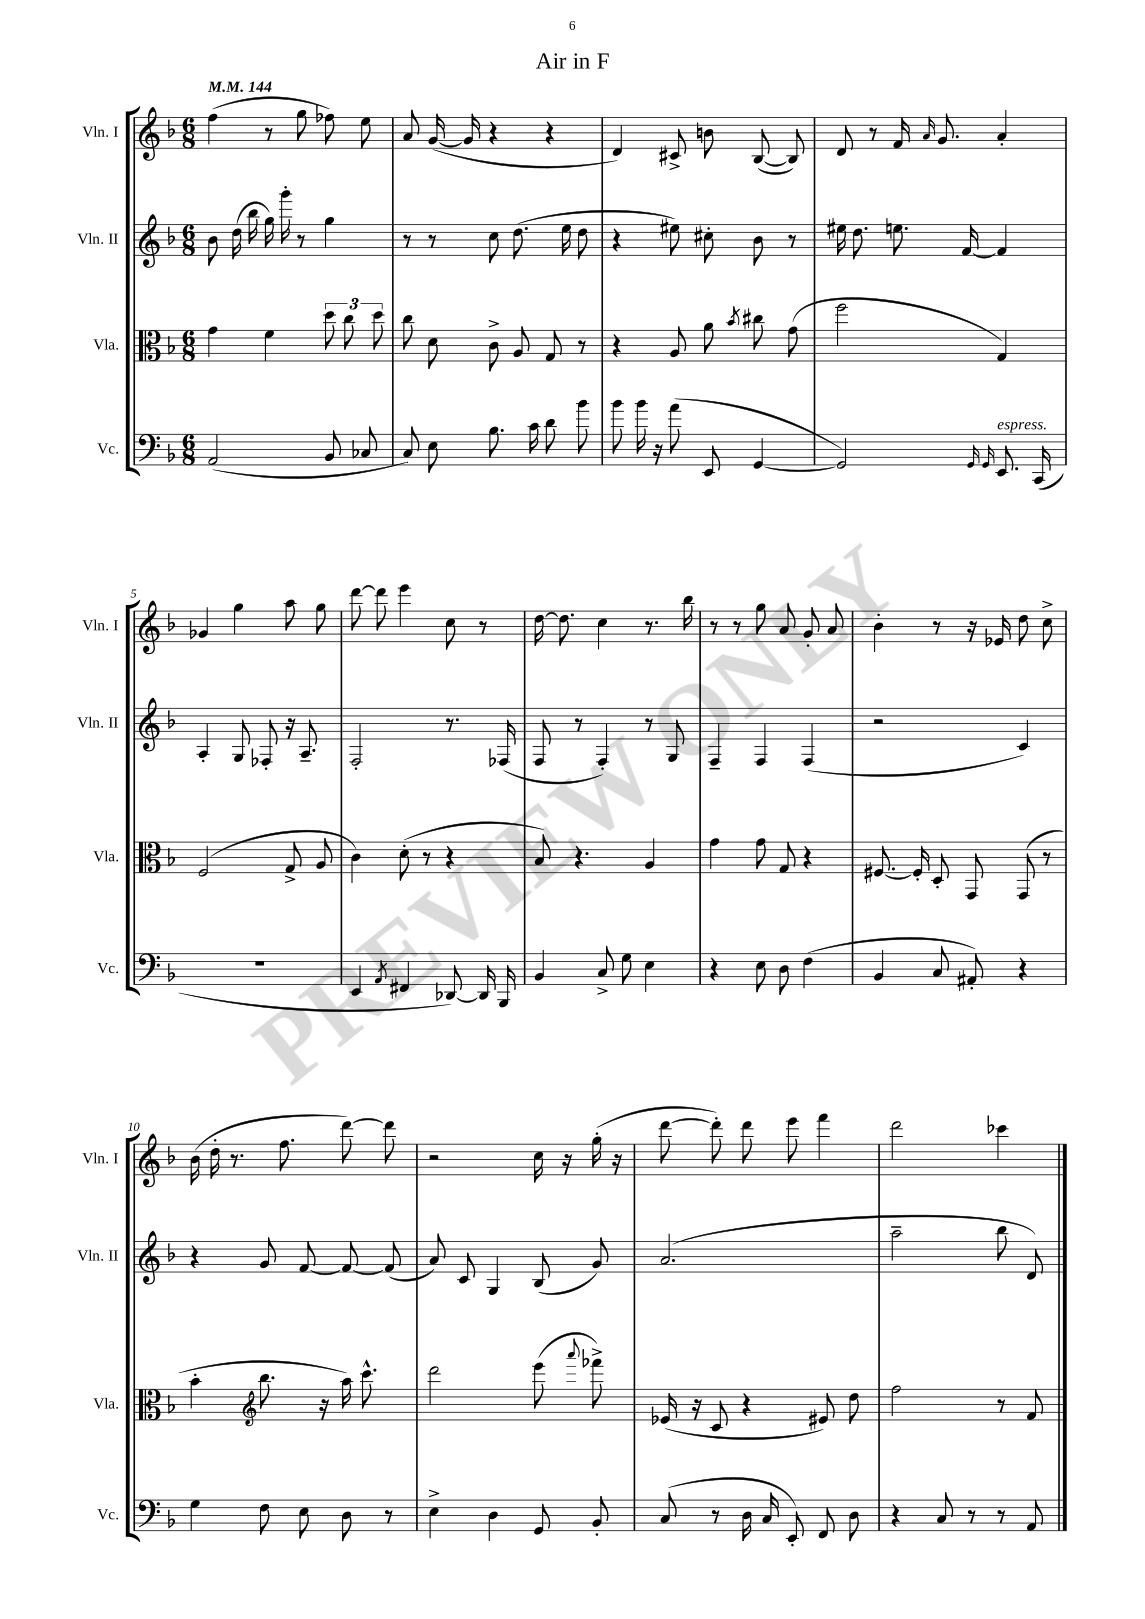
\header { title = "Air in F" }
<<
\new StaffGroup <<
\new Staff = "s0" \with { instrumentName = "Vln. I" shortInstrumentName = "Vln. I" } {
    \clef treble \key f \major \numericTimeSignature \time 6/8 \tempo 4 = 144
    \autoBeamOff f''4( r8 g''8 fes''8) e''8 |
    a'8 g'16~( g'16 r4 r4 |
    d'4) cis'8-> b'8 bes8~( bes8) |
    d'8 r8 f'16 \grace { a'16 } g'8. a'4-. |
    ges'4 g''4 a''8 g''8 |
    d'''8~ d'''8 e'''4 c''8 r8 |
    d''16~ d''8. c''4 r8. bes''16 |
    r8 r8 g''8 a'8 g'8-. a'8 |
    bes'4-. r8 r16 ees'16 d''8 c''8-> |
    bes'16( d''16-. r8. f''8. d'''8~) d'''8 |
    r2 c''16 r16 g''16-.( r16 |
    d'''8~ d'''8-.) d'''8 e'''8 f'''4 |
    d'''2 ces'''4 \bar "|." |
}
\new Staff = "s1" \with { instrumentName = "Vln. II" shortInstrumentName = "Vln. II" } {
    \clef treble \key f \major \numericTimeSignature \time 6/8
    \autoBeamOff bes'8 d''16( bes''16 g''16) g'''16-. r8 g''4 |
    r8 r8 c''8 d''8.( e''16 d''8 |
    r4 eis''8) cis''8-. bes'8 r8 |
    eis''16 d''8. e''8. f'16~ f'4 |
    a4-. g8 fes8-. r16 a8.-- |
    f2-. r8. fes16( |
    f8 r8 f4-.) r8 g8 |
    f4-- f4 f4( |
    r2 c'4) |
    r4 g'8 f'8~ f'8~ f'8( |
    a'8) c'8 g4 bes8( g'8) |
    a'2.( |
    a''2-- bes''8 d'8) \bar "|." |
}
\new Staff = "s2" \with { instrumentName = "Vla." shortInstrumentName = "Vla." } {
    \clef alto \key f \major \numericTimeSignature \time 6/8
    \autoBeamOff g'4 f'4 \tuplet 3/2 { d''8 c''8 d''8 } |
    c''8 d'8 c'8-> a8 g8 r8 |
    r4 a8 a'8 \acciaccatura { bes'8 } cis''8 g'8( |
    f''2 g4) |
    f2( g8-> a8 |
    c'4) d'8-.( r8 r4 |
    bes8) r4. a4 |
    g'4 g'8 g8 r4 |
    fis8.~ fis16-. d8-. g,8 g,8( r8 |
    bes'4-. \clef treble bes''8. r16 a''16) c'''8.-^ |
    d'''2 e'''8( \appoggiatura { a'''8 } fes'''8->) |
    ees'16( r16 c'8 r4 eis'8) d''8 |
    f''2 r8 f'8 \bar "|." |
}
\new Staff = "s3" \with { instrumentName = "Vc." shortInstrumentName = "Vc." } {
    \clef bass \key f \major \numericTimeSignature \time 6/8
    \autoBeamOff a,2( bes,8 ces8 |
    c8) e8 bes8. c'16 d'8 bes'8 |
    bes'8 bes'16 r16 a'8( e,8 g,4~ |
    g,2) \grace { g,16 g,16 } e,8.^\markup { \italic "espress." } c,16( |
    R2. |
    e,4 \acciaccatura { a,8 } fis,4 des,8~) des,16 bes,,16 |
    bes,4 c8-> g8 e4 |
    r4 e8 d8 f4( |
    bes,4 c8 ais,8-.) r4 |
    g4 f8 e8 d8 r8 |
    e4-> d4 g,8 bes,8-. |
    c8( r8 d16 c16 e,8-.) f,8 d8 |
    r4 c8 r8 r8 a,8 \bar "|." |
}
>>
>>
